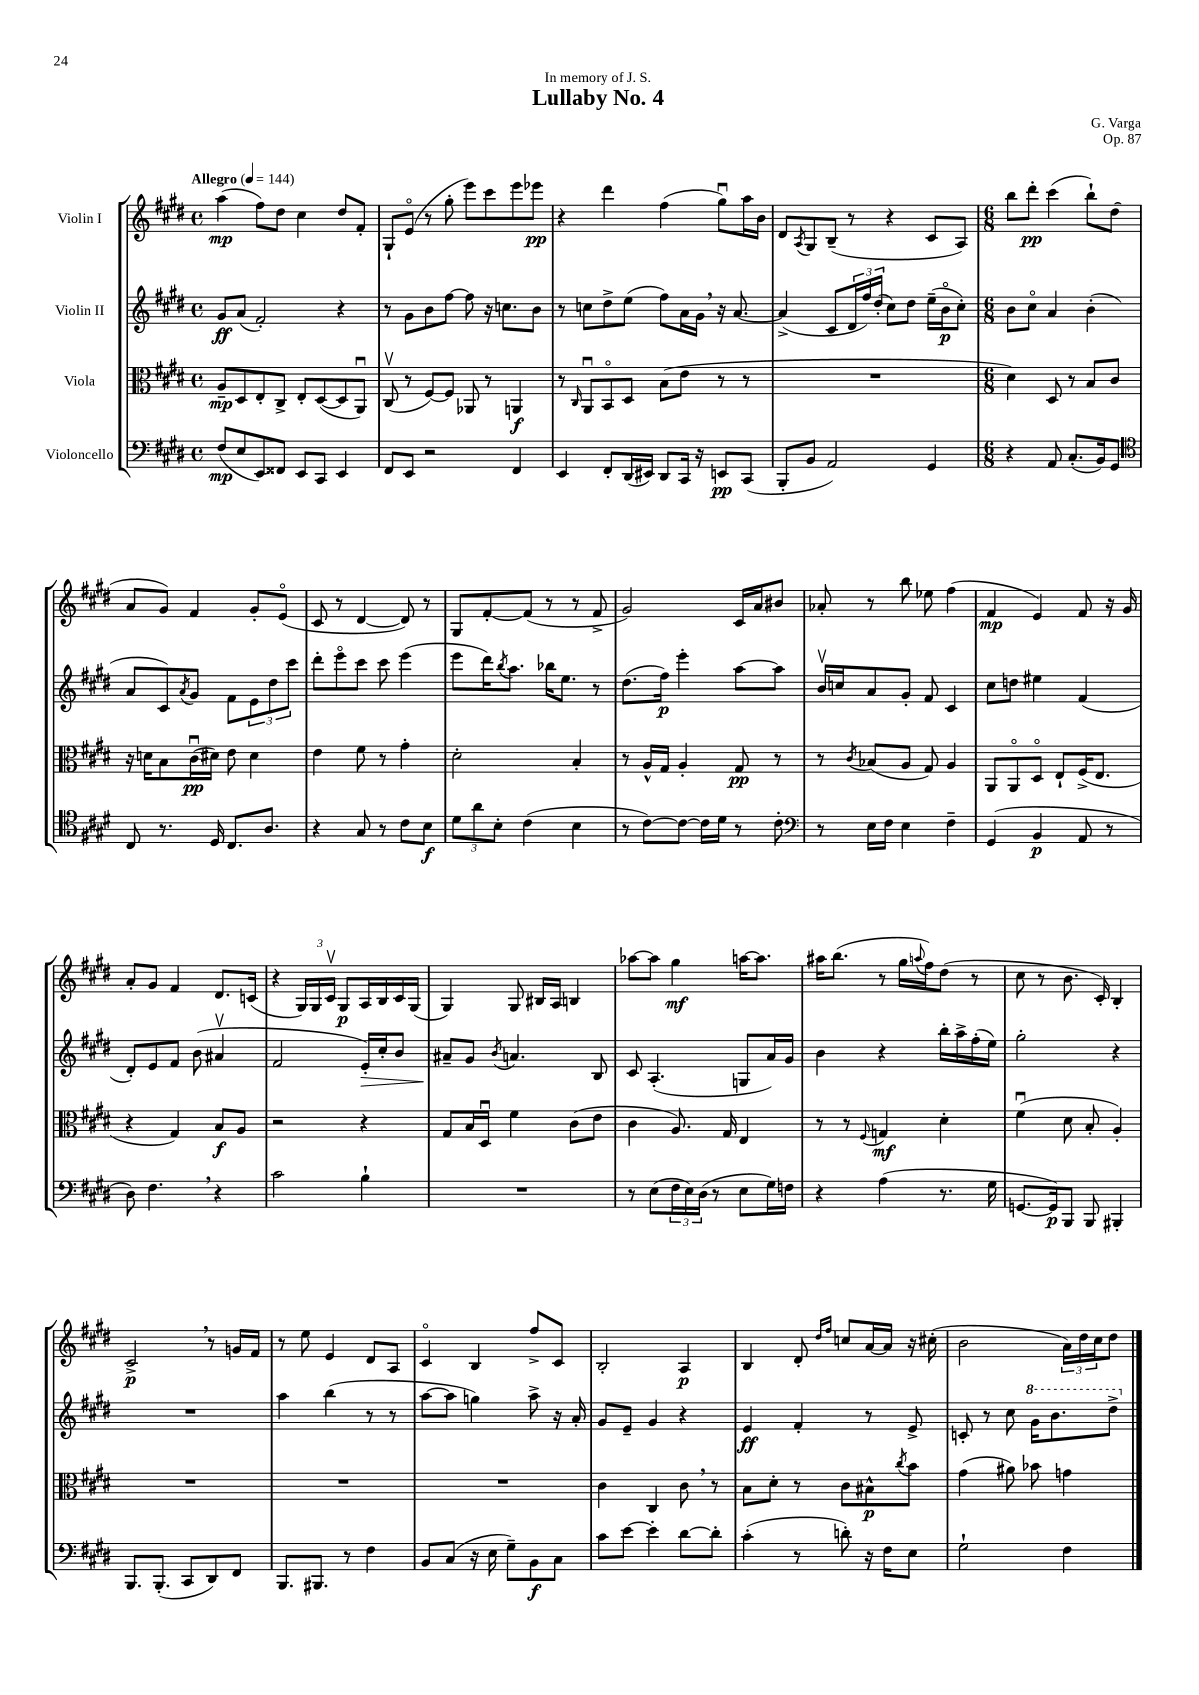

**kern	**kern	**kern	**kern
*staff4	*staff3	*staff2	*staff1
*clefF4	*clefC3	*clefG2	*clefG2
*k[f#c#g#d#]	*k[f#c#g#d#]	*k[f#c#g#d#]	*k[f#c#g#d#]
*M4/4	*M4/4	*M4/4	*M4/4
*met(c)	*met(c)	*met(c)	*met(c)
*MM144	*MM144	*MM144	*MM144
(8F#	8A~	8g#	(4aa
8E	8D#	(8a	.
8EE)	8E'	2f#')	8ff#)
8FF##	8C#^	.	8dd#
8EE	8E'	.	4cc#
8CC#	([8D#	.	.
4EE	8D#]	4r	8dd#
.	8AAu)	.	8f#'
=	=	=	=
8FF#	(8C#v	8r	8G#`
8EE	8r	8g#	(8eo
2r	[8F#)	8b	8r
.	8F#]	[8ff#	8gg#'
.	8AA-	8ff#]	8eee)
.	8r	16r	8ccc#
.	.	8.cc	.
4FF#	4AA	.	8eee
.	.	8b	8eee-
=	=	=	=
4EE	8r	8r	4r
.	16qqC#	.	.
.	8AAu	8cc	.
8FF#'	8BBo	8dd#^	4ddd#
(16DD#	8D#	(8ee	.
16EE#)	.	.	.
8DD#	(8B	8ff#)	(4ff#
16CC#	8e	16a	.
16r	.	16g#	.
8EE	8r	16r	8gg#u)
.	.	[8.a	.
(8CC#	8r	.	16aa
.	.	.	16b
=	=	=	=
8BBB'	1r	(4a^]	8d#
.	.	.	8qA
8BB	.	.	8G#
2AA)	.	8c#	(8B~
.	.	24d#	8r
.	.	24ff#)	.
.	.	(24dd#'	.
.	.	8cc#)	4r
.	.	8dd#	.
4GG#	.	(16ee~	8c#
.	.	16bo	.
.	.	8cc#')	8A)
=	=	=	=
*M6/8	*M6/8	*M6/8	*M6/8
4r	4d#)	8b	8bb
.	.	8cc#o	8ddd#'
8AA	8D#	4a	(4ccc#
(8.C#'	8r	.	.
.	8B	(4b'	8bb`)
16BB)	.	.	.
8GG#	8c#	.	(8dd#
=	=	=	=
*clefC4	*	*	*
8C#	16r	8a	8a
.	16d	.	.
8.r	8B	8c#)	8g#)
.	.	8qa	.
.	(16c#u	8g#	4f#
16D#	16d#)	.	.
8.C#	8e	8f#	.
.	4d#	12e	8g#'
8.A	.	.	.
.	.	12dd#	.
.	.	.	(8eo
.	.	12ccc#	.
=	=	=	=
4r	4e	8ddd#'	8c#
.	.	8eeeo	8r
8G#	8f#	8ccc#	[4d#
8r	8r	8ccc#	.
8c#	4g#'	(4eee	8d#])
8B	.	.	8r
=	=	=	=
12d#	2d#'	8eee	8G#
12a	.	.	.
.	.	16ddd#)	[8f#'
12B'	.	.	.
.	.	8qbb	.
.	.	8.aa	.
(4c#	.	.	(8f#]
.	.	16bb-	8r
.	.	8.ee	.
4B	4B'	.	8r
.	.	8r	8f#^
=	=	=	=
8r	8r	(8.dd#	2g#)
[8c#)	16A^^	.	.
.	16G#	16ff#)	.
8c#_	4A'	4eee'	.
16c#]	.	.	.
16d#	.	.	.
8r	8G#	[8aa	16c#
.	.	.	16a
8c#'	8r	8aa]	8b#
=	=	=	=
*clefF4	*	*	*
8r	8r	16bv	8a-'
.	.	16cc	.
.	8qc#	.	.
16E	(8B-	8a	8r
16F#	.	.	.
4E	8A	8g#'	8bb
.	8G#)	8f#	8ee-
4F#~	4A	4c#	(4ff#
=	=	=	=
(4GG#	8AA	8cc#	4f#
.	8AAo	8dd	.
4BB	8D#o	4ee#	4e)
.	8E`	.	.
8AA	(16F#^	(4f#	8f#
.	8.E	.	.
8r	.	.	16r
.	.	.	16g#
=	=	=	=
8D#)	4r	8d#')	8a'
4.F#	.	8e	8g#
.	4G#)	8f#	4f#
.	.	(8b	.
4r	8B	4a#v	8.d#
.	8A	.	.
.	.	.	(16c
=	=	=	=
2c#	2r	2f#	4r
.	.	.	24G#)
.	.	.	24G#
.	.	.	24c#v
.	.	.	8G#
4B`	4r	16e')	16A
.	.	16cc#'	16B
.	.	8b	16c#
.	.	.	(16G#
=	=	=	=
2.r	8G#	8a#~	4G#)
.	16B	8g#	.
.	16D#u	.	.
.	.	8qb	.
.	4f#	4.a	8G#
.	.	.	16B#
.	.	.	16A
.	(8c#	.	4B
.	8e	8B	.
=	=	=	=
8r	4c#	8c#	[8aa-
(8E	.	(4.A'	8aa-]
24F#	8.A)	.	4gg#
24E)	.	.	.
(24D#	.	.	.
8r	.	.	.
.	16G#	.	.
8E	4E	8G	[16aa
.	.	.	8.aa]
16G#)	.	16a)	.
16F	.	16g#	.
=	=	=	=
4r	8r	4b	16aa#
.	.	.	(8.bb
.	8r	.	.
.	8qqF#	.	.
(4A	4G	4r	8r
.	.	.	16gg#
.	.	.	8qqaa
.	.	.	16ff#)
8.r	4d#'	16bb'	(8dd#
.	.	16aa^	.
.	.	(16ff#'	8r
16G#	.	16ee)	.
=	=	=	=
[8.GG	(4f#u	2gg#'	8cc#
.	.	.	8r
16GG])	.	.	.
8BBB	8d#	.	8.b
8BBB	8B'	.	.
.	.	.	16c#')
4BBB#'	4A')	4r	4B'
=	=	=	=
8.BBB	2.r	2.r	2c#^
(8.BBB'	.	.	.
8CC#	.	.	.
8DD#)	.	.	8r
8FF#	.	.	16g
.	.	.	16f#
=	=	=	=
8.BBB	2.r	4aa	8r
.	.	.	8ee
8.BBB#	.	.	.
.	.	(4bb	4e
8r	.	.	.
4F#	.	8r	8d#
.	.	8r	8A
=	=	=	=
8BB	2.r	[8aa	4c#o
(8C#	.	8aa]	.
16r	.	4gg)	4B
16E	.	.	.
8G#~)	.	.	.
8BB	.	8aa^	8ff#^
8C#	.	16r	8c#
.	.	16a'	.
=	=	=	=
8c#	4c#	8g#	2B'
[8e	.	8e~	.
4e']	4C#	4g#	.
[8d#	8c#	4r	4A
8d#']	8r	.	.
=	=	=	=
(4c#'	8B	4e	4B
.	8d#'	.	.
8r	8r	4f#'	8d#'
.	.	.	16qqdd#
.	.	.	16qqff#
8d')	8c#	.	8cc
16r	8B#^^	8r	[16a
16F#	.	.	16a]
.	8qcc#	.	.
8E	8b	8e^	16r
.	.	.	(16cc#'
=	=	=	=
2G#`	(4g#	8c'	2b
.	.	8r	.
.	8a#)	8cc#	.
.	8b-	16gg#	.
.	.	8.bb	.
4F#	4g	.	24a)
.	.	.	24dd#
.	.	.	24cc#
.	.	8ddd#^	8dd#
==	==	==	==
*-	*-	*-	*-
